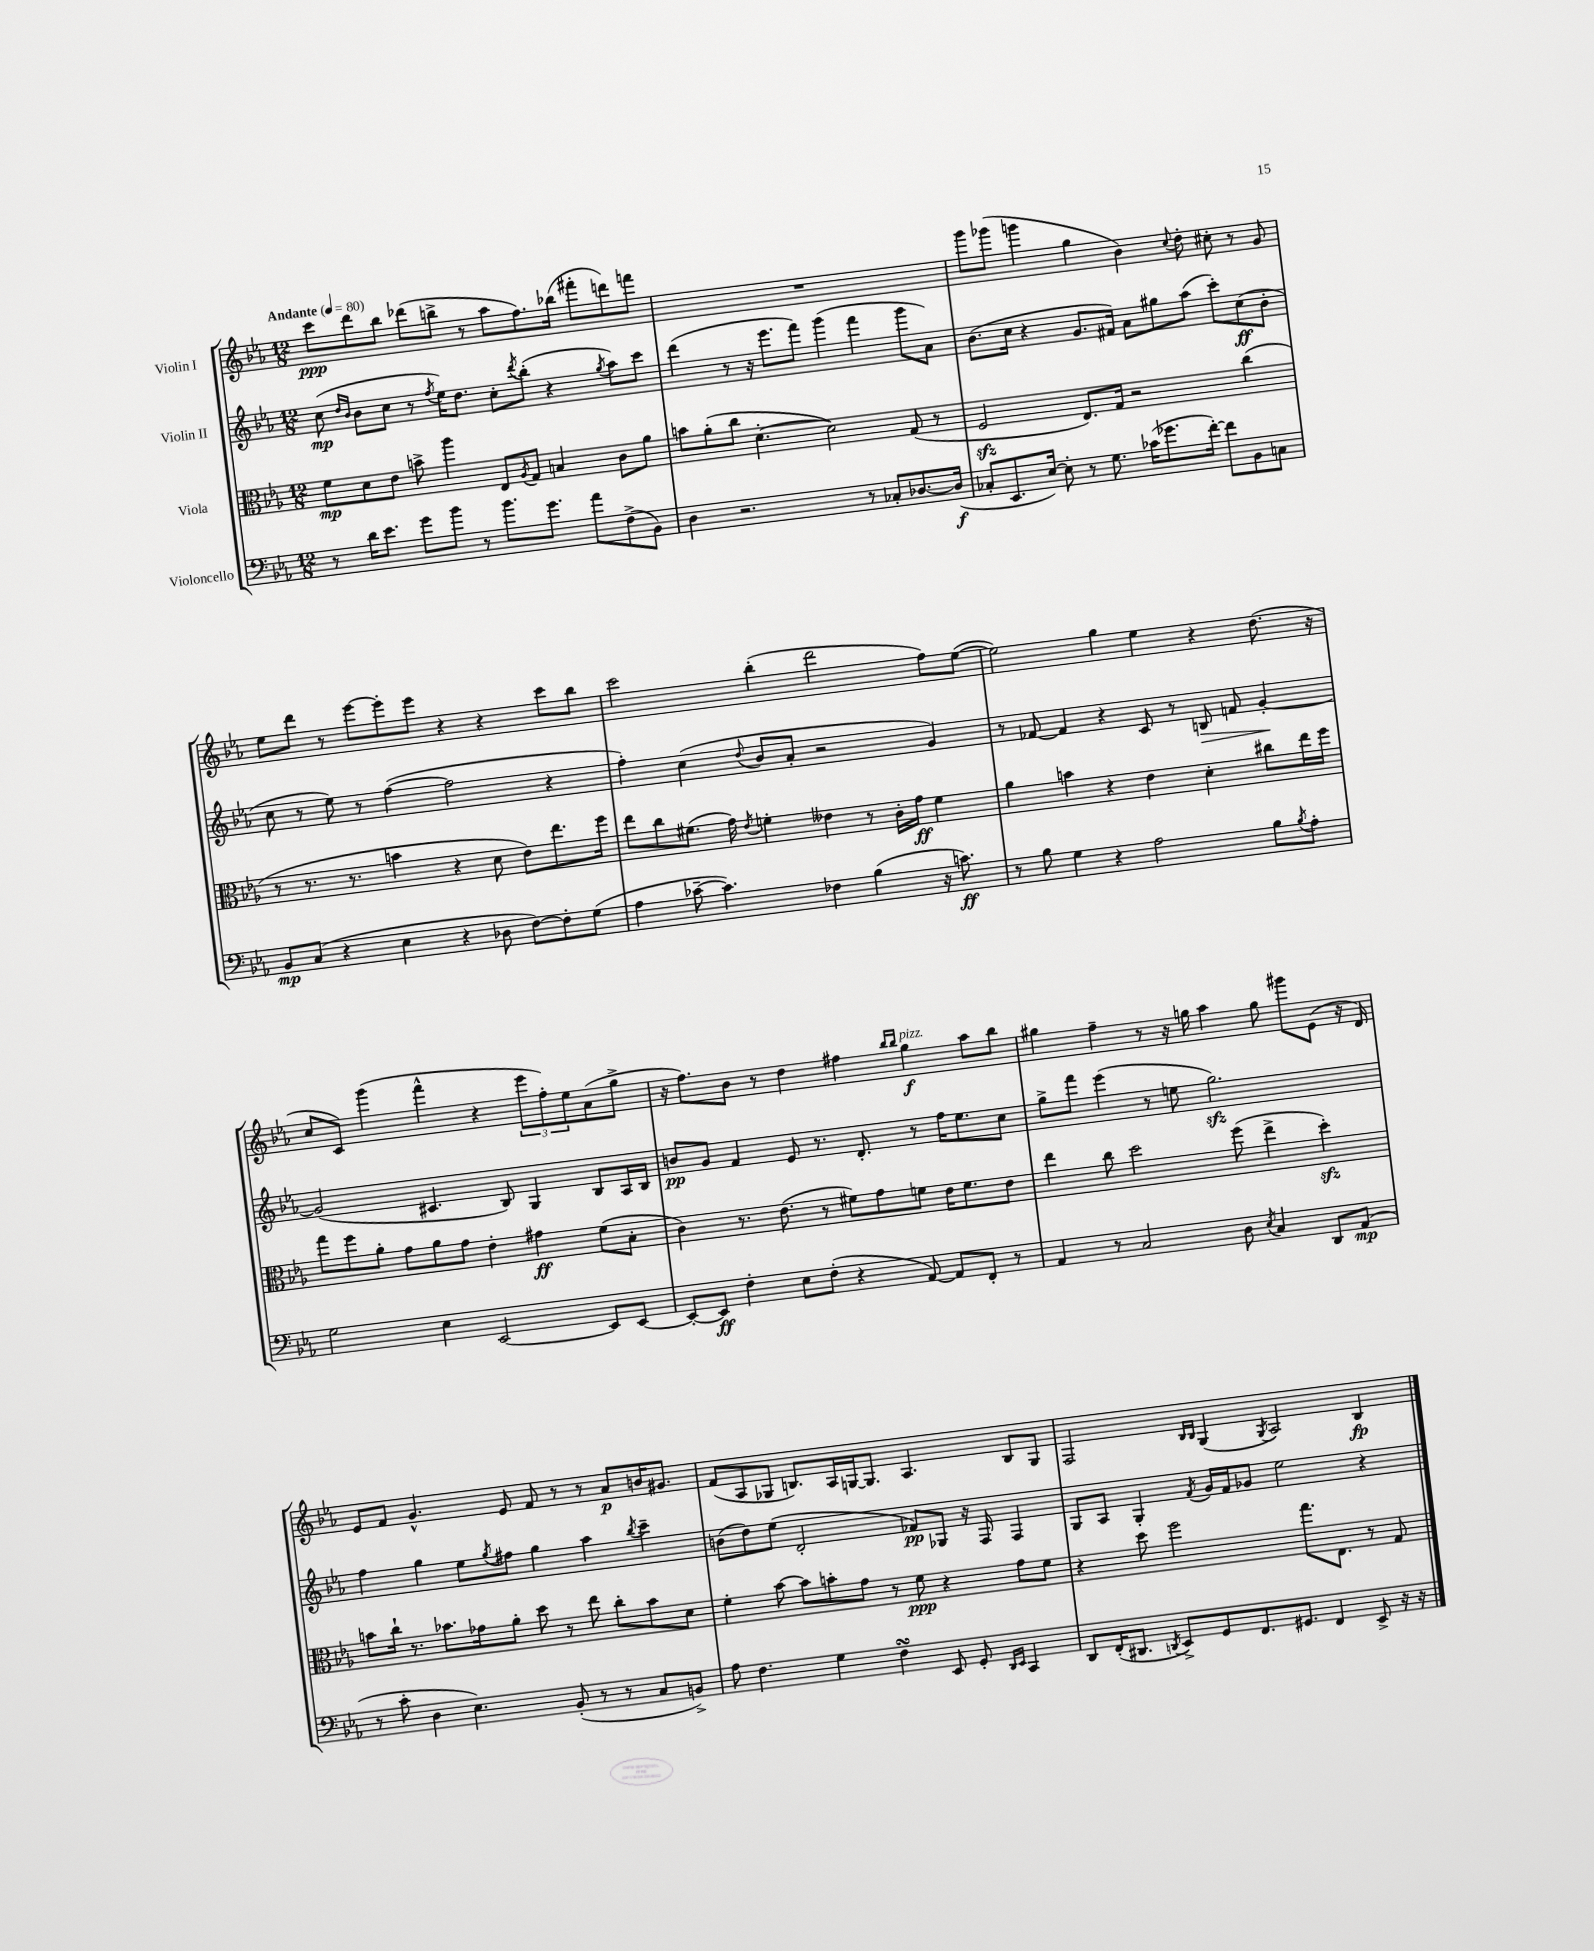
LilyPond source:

<<
\new StaffGroup <<
\new Staff = "s0" \with { instrumentName = "Violin I" } {
    \clef treble \key ees \major \numericTimeSignature \time 12/8 \tempo "Andante" 4 = 80
    c'''8\ppp d'''8 bes''8 des'''8( b''8-> r8 aes''8 f''8.) bes''16( fis'''8-. d'''8) f'''8 |
    R1. |
    g'''8 ges'''8( g'''4 g''4 bes'4) \appoggiatura { c''8 } d''8-. cis''8-. r8 g'8 |
    ees''8 d'''8 r8 ees'''8~ ees'''8-. ees'''8 r4 r4 c'''8 bes''8 |
    c'''2 bes''4-.( d'''2 f''8) ees''8~( |
    ees''2) g''4 ees''4 r4 d''8.( r16 |
    c''8 c'8) g'''4( f'''4-^ r4 \tuplet 3/2 { ees'''8 f''8-.) ees''8 } aes'8( g''8-> |
    r16 f''8.) bes'8 r8 d''4 fis''4 \grace { bes''16 bes''16 } g''4\f^\markup { \italic "pizz." } aes''8 bes''8 |
    gis''4 f''4-- r8 r16 g''16 aes''4 g''8 gis'''8 ees'8( r16 d'16) |
    ees'8 f'8 g'4.-^ ees'8 f'8 r8 r8 aes'8\p b'16 gis'8. |
    f'8( aes8 ges8 b8.) aes16 g16~ g8. aes4. b8 g8 |
    f2 \grace { bes16 bes16 } g4( \acciaccatura { g8 } aes2) bes4\fp \bar "|." |
}
\new Staff = "s1" \with { instrumentName = "Violin II" } {
    \clef treble \key ees \major \numericTimeSignature \time 12/8
    c''8\mp( \grace { d''16 bes'16 } bes'8 c''8 r8 \acciaccatura { f''8 } ees''16) d''8. c''8-. \acciaccatura { d'''8 } bes''8-.( r4 \acciaccatura { g''8 } aes''8) c'''8 |
    d'''4( r8 r16 ees'''8. f'''8) g'''4( f'''4 g'''8 aes'8) |
    bes'8.( c''16 r4 g'8. fis'16) aes'8 gis''8 aes''8( c'''8-.) c''8\ff( bes'8-. |
    c''8 r8 ees''8) r8 f''4~( f''2 r4 |
    f''4-.) c''4( \appoggiatura { d''8 } bes'8 aes'8-. r2 g'4) |
    r8 fes'8~ fes'4 r4 c'8 r8 b8\> f'8 g'4~-.\! |
    g'2( cis'4. bes8) g4 bes8 aes16 bes16 |
    b'8\pp g'8 f'4 ees'8 r8. d'8.-. r8 f''16 ees''8. c''8 |
    g''8-> f'''8 ees'''4( r8 e''8 g''2.\sfz) |
    f''4 g''4 ees''8 \acciaccatura { g''8 } fis''8 g''4 aes''4 \acciaccatura { bes''8 } c'''4-- |
    b'8( d''8) ees''8( d'2-. fes'8\pp) ges8 r16 f16 f4 |
    g8 aes8 g4-. \acciaccatura { f'8 } g'16 f'16 ges'8 ees''2 r4 \bar "|." |
}
\new Staff = "s2" \with { instrumentName = "Viola" } {
    \clef alto \key ees \major \numericTimeSignature \time 12/8
    f'8\mp d'8 ees'8 b'8-> aes''4 ees8 \acciaccatura { aes8 } g8 b4 c'8 aes'8 |
    b'8 aes'8-.( c''8 d'4.~-. d'2) g8( r8 |
    f2\sfz ees8.) g16 r2 c''4( |
    r8 r8. r8. b'4 r4 d'8 ees'8) ees''8. f''16 |
    ees''8 c''8 fis'8.( g'16) \acciaccatura { ees'8 } f'4-. eeses'4 r8 c'16-. g'16\ff f'4 |
    aes'4 b'4 r4 ees'4 d'4-. cis''8 ees''16 f''16 |
    g''8 f''8 aes'8-. g'8 aes'8 g'8 ees'4-. gis'4\ff f'8( bes8-. |
    c'4) r8. ees'8.( r8 fis'8) g'8 f'8 ees'16 f'8. ees'8 |
    ees''4 c''8 d''2 f''8( ees''4-> d''4-.\sfz) |
    b'8 c''16-! r8. bes'8. ges'16 aes'8-. d''8 r8 ees''8 c''8-. bes'8 d'8 |
    f'4-. bes'8~ bes'8 b'8-. g'8 r8 f'8\ppp r4 g'8 f'8 |
    r4 d''8 f''2 g''8. ees8. r8 g8 \bar "|." |
}
\new Staff = "s3" \with { instrumentName = "Violoncello" } {
    \clef bass \key ees \major \numericTimeSignature \time 12/8
    r8 d'16 ees'8. g'8 bes'8 r8 bes'8. g'8. aes'8 f8->( bes,8) |
    d4 r2. r8 ces8-. des8.~ des16\f( |
    ces8-. ees,8. ees16~) ees8-. r8 g8. ces'16( ges'8. f'16~-.) f'8 bes,8 c8 |
    bes,8\mp c8( r4 ees4 r4 des8 f8~) f8-. g8( |
    aes4 ces'8~-- ces'4.) fes4 bes4( r16 c'8.\ff) |
    r8 bes8 g4 r4 aes2 bes8 \acciaccatura { bes8 } aes8-. |
    g2 ees4 ees,2~ ees,8 ees,8~ |
    ees,8~-. ees,8\ff f4-. ees8 f8-.( r4 aes,8~) aes,8 f,8-. r8 |
    aes,4 r8 c2 d8 \acciaccatura { ees8 } c4 d,8 aes,8\mp( |
    r8 c'8-. d4 ees4.) bes,8-.( r8 r8 c8 b,8->) |
    aes8 f4. g4 f4\turn ees,8 g,8-. \grace { d,16 ees,16 } c,4 |
    d,8 f,16-.( dis,8. \acciaccatura { d,8 } ees,8->) g,8 f,8. gis,8. f,4 ees,8-> r16 r16 \bar "|." |
}
>>
>>
\layout { \context { \Score \remove "Bar_number_engraver" } }
